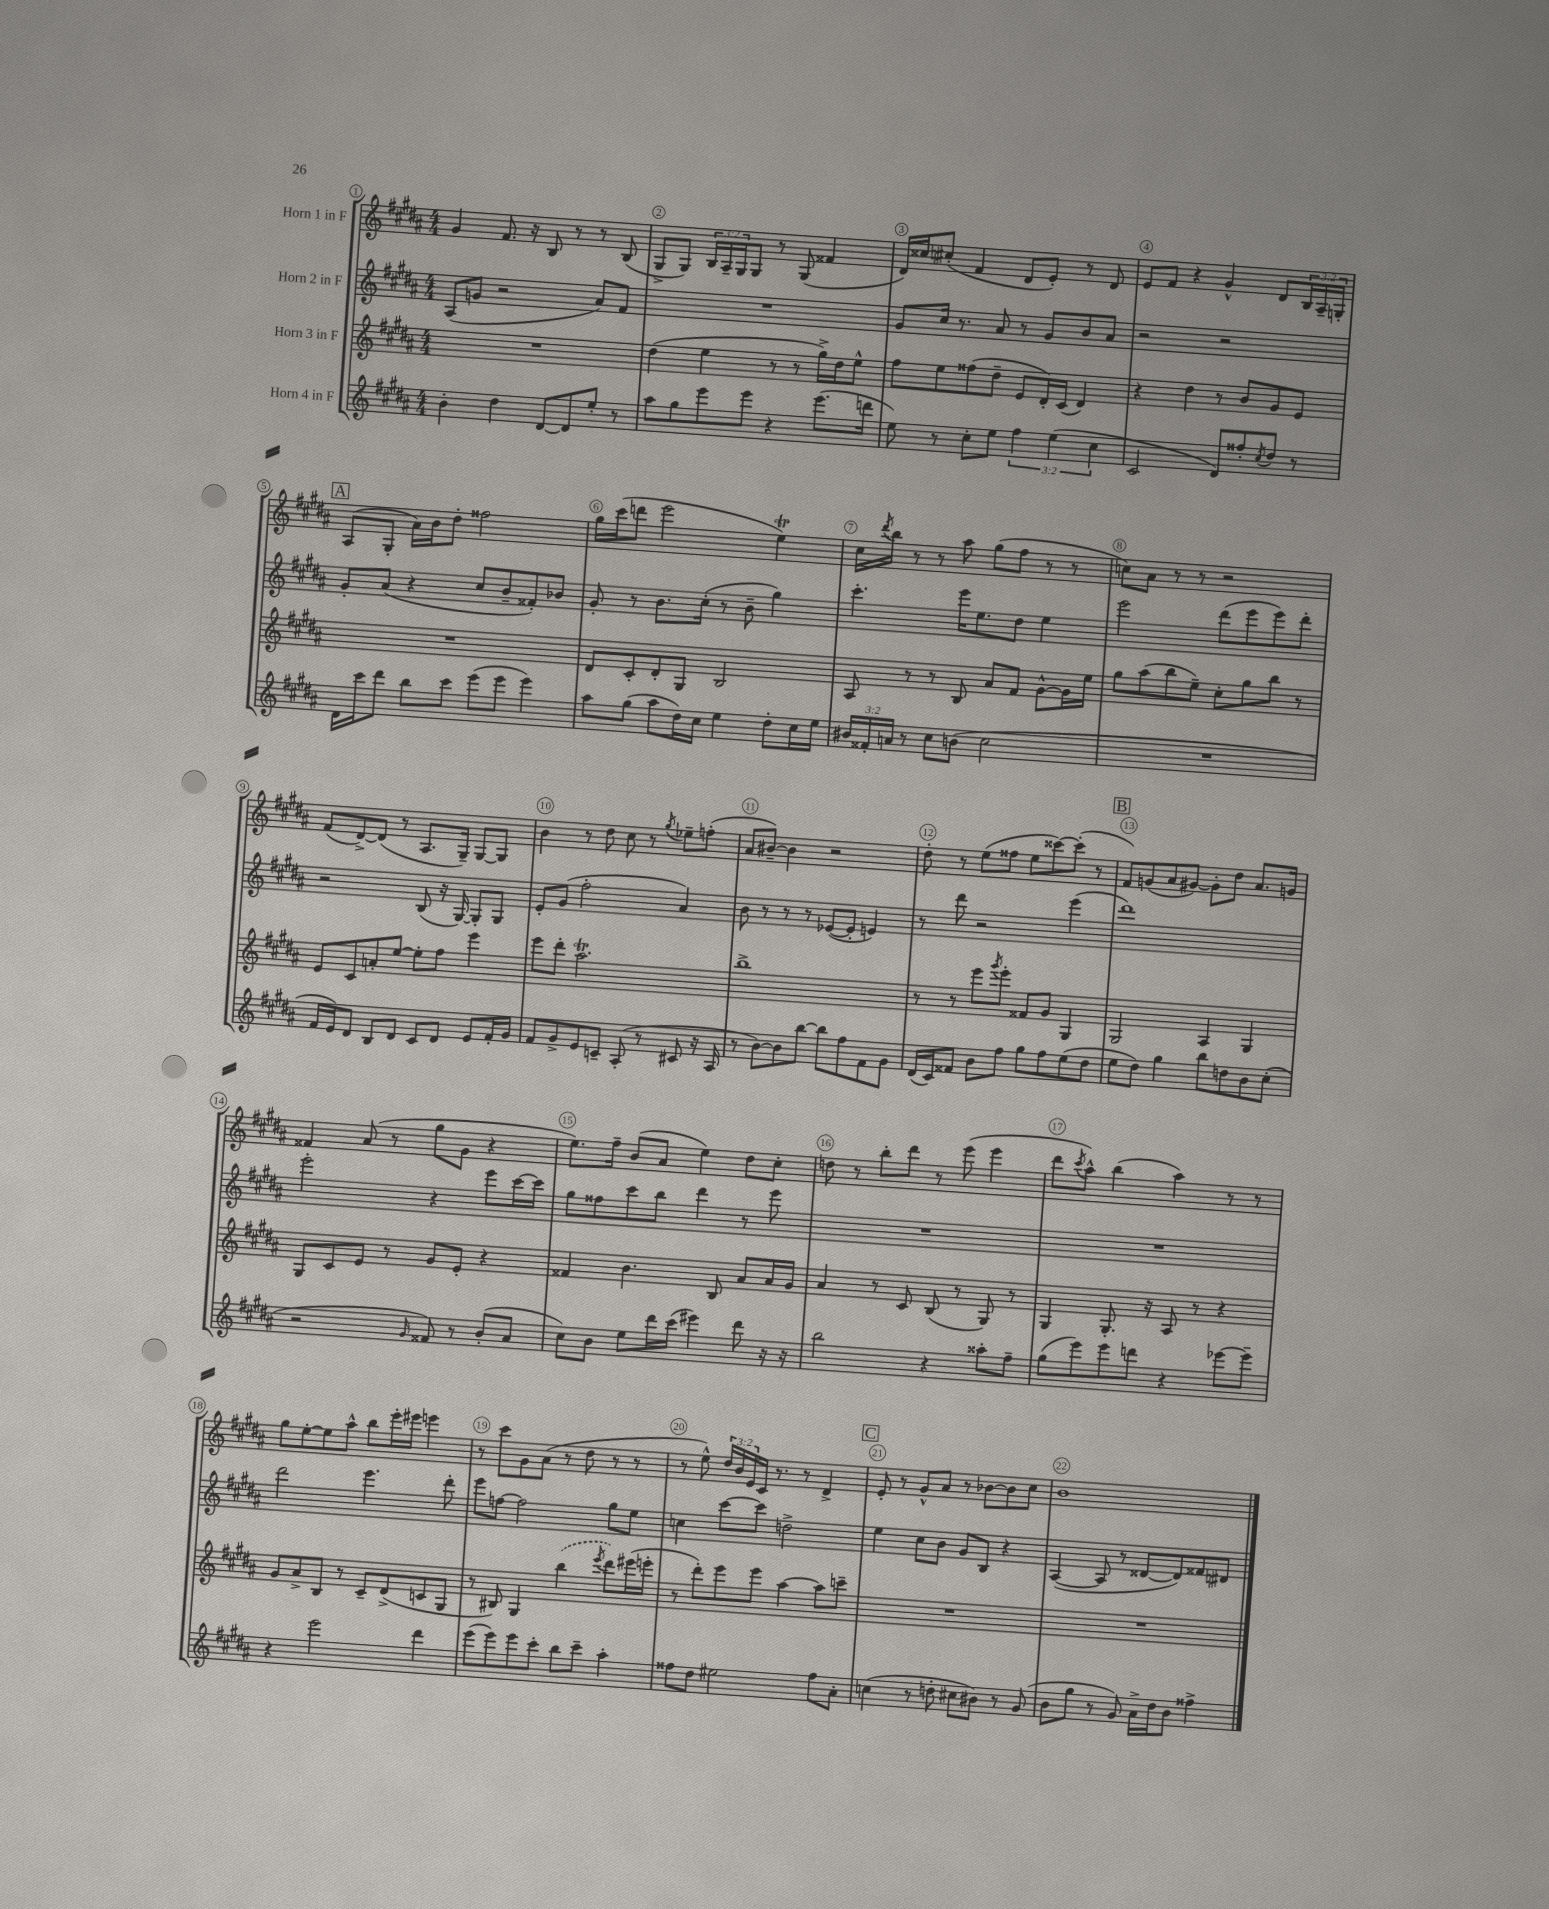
<<
\new StaffGroup <<
\new Staff = "s0" \with { instrumentName = "Horn 1 in F" } {
    \clef treble \key b \major \numericTimeSignature \time 4/4 \override Staff.TupletNumber.text = #tuplet-number::calc-fraction-text
    gis'4 fis'8. r16 b8 r8 r8 b8( |
    gis8-> gis8) \tuplet 3/2 { b16 ais16-- gis16 } gis8 r8 gis8( fisis'4 |
    dis'16) cisis''16 cis''8-.( fis'4 dis'8 e'8-.) r8 dis'8 |
    e'8 fis'8 r4 gis'4-^ dis'8 \tuplet 3/2 { b16 ais16-- g16-. } |
    \mark \markup { \box "A" } ais8( gis8-. ais'16) b'16 dis''8-. fisis''2 |
    gis''16 cis'''16( d'''8 e'''2 e''4\trill) |
    cis''16 \acciaccatura { dis'''8 } b''16 r8 r8 ais''8 gis''8( fis''8 r8 r8 |
    c''8) ais'8 r8 r8 r2 |
    fis'8( dis'8~->) dis'8( r8 ais8. gis16--) gis8~ gis8 |
    b'4 r8 dis''8 cis''8 r8 \acciaccatura { gis''8 } ees''8-- f''8-.( |
    ais'8 bis'8~--) bis'4 r2 |
    dis''8-. r8 e''8( fisis''8 e''8 cisis'''8~) cisis'''8-.( r8 |
    \mark \markup { \box "B" } fis'8) g'8( ais'8 gis'8~) gis'8-. dis''8 ais'8. g'16 |
    fisis'4 ais'8( r8 gis''8 gis'8 r4 |
    e''8.) fis''16-- b'8( ais'8 e''4) dis''8 cis''8-. |
    d''8 r8 b''8-. dis'''8 r8 e'''8( e'''4 |
    dis'''8 \acciaccatura { cis'''8 } ais''8-^) b''4( ais''4) r8 r8 |
    gis''8 e''8~-. e''8 ais''8-^ b''8 e'''16-. eis'''16 e'''4 |
    r8 cis'''8 gis'8 ais'8( r8 dis''8 r8 r8 |
    r8 e''8-^) \tuplet 3/2 { dis''16 b'16 e'16 } cis'16 r8. r8 dis'4-> |
    \mark \markup { \box "C" } e'8-. r8 gis'8-^ ais'8 r8 bes'8~ bes'8 cis''8 |
    b'1 \bar "|." |
}
\new Staff = "s1" \with { instrumentName = "Horn 2 in F" } {
    \clef treble \key b \major \numericTimeSignature \time 4/4
    ais8( g'8 r2 ais'8) fis'8 |
    R1 |
    gis'8 cis''16 r8. ais'8 r8 gis'8 b'8 ais'8 |
    r2 r2 |
    \mark \markup { \box "A" } gis'8-. ais'8( r4 cis''8 b'8-- fisis'8-.) bes'8 |
    gis'8-. r8 b'8. cis''16-.( r8 b'8-- gis''4) |
    cis'''4.-. e'''16 e''8. dis''8 e''4 |
    e'''2 dis'''8( e'''8 e'''8) dis'''8-. |
    r2 b8( r16 gis16~) gis8-. gis8 |
    e'8-. gis'8( fis''2-. ais'4) |
    b'8 r8 r8 r8 ees'8~( ees'8-. e'4) |
    r8 dis'''8 r2 e'''4( |
    \mark \markup { \box "B" } dis'''1) |
    e'''2-. r4 e'''8 cis'''16~ cis'''16 |
    gis''8 fisis''8 cis'''8 b''8 dis'''4 r8 e'''8 |
    R1 |
    R1 |
    dis'''2 e'''4. dis'''8-. |
    e'''8 f''8~ f''2 gis''8 e''8 |
    c''4 cis'''8~ cis'''8 d''2-> |
    \mark \markup { \box "C" } e''4 cis''8 b'8 gis'8 b8 r4 |
    ais4~( ais8 r8 disis'8~ disis'8) fisis'8 dis'8 \bar "|." |
}
\new Staff = "s2" \with { instrumentName = "Horn 3 in F" } {
    \clef treble \key b \major \numericTimeSignature \time 4/4
    R1 |
    dis''4( e''4 r8 r8 gis''16->) dis''16 e''8-^ |
    fis''8 e''8 fisis''8( dis''8-- e'8 dis'16-.) cis'16( dis'4) |
    r4 dis''4 r8 b'8 gis'8 e'8 |
    \mark \markup { \box "A" } R1 |
    dis'8 cis'8-. dis'8-. gis8 b2 |
    ais8 r8 r8 b8 ais'8 fis'8 gis'8~-^ gis'16 e''16 |
    gis''8 ais''8( b''8 e''8--) cis''8-. gis''8 b''8 r8 |
    e'8 cis'8 a'8-. e''8~ e''8-. fis''8 e'''4 |
    e'''8 dis'''8-. ais''2.\trill |
    b''1-> |
    r8 r8 e'''8 \acciaccatura { gis'''8 } e'''8-. fisis'8 gis'8 gis4 |
    \mark \markup { \box "B" } gis2 ais4 gis4 |
    gis8 cis'8 e'8 r8 gis'8 e'8-. r4 |
    fisis'4 b'4. b8 ais'8 ais'16 gis'16 |
    ais'4 r8 cis'8 b8( r8 gis8) r8 |
    gis4 gis8.-. r16 ais8 r8 r4 |
    gis'8 ais'8-> b8 r8 cis'8-- dis'8->( c'8 gis8 |
    r8 bis8) gis4 \once \slurDashed b''4( \acciaccatura { e'''8 } dis'''8) eis'''16( e'''16-. |
    r8 dis'''8-.) e'''8 e'''8 ais''4~ ais''8 c'''8-- |
    \mark \markup { \box "C" } R1 |
    R1 \bar "|." |
}
\new Staff = "s3" \with { instrumentName = "Horn 4 in F" } {
    \clef treble \key b \major \numericTimeSignature \time 4/4 \override Staff.TupletNumber.text = #tuplet-number::calc-fraction-text
    b'4-. dis''4 dis'8~ dis'8 e''8-. r8 |
    ais''8 gis''8 e'''8 e'''8 r4 e'''8.( d'''16 |
    e''8) r8 cis''8-. e''8 \tuplet 3/2 { fis''4 e''4( cis''4 } |
    cis'2 dis'8) fisis''8-. \acciaccatura { cis''8 } dis''8 r8 |
    \mark \markup { \box "A" } dis'16 cis'''16 dis'''8 b''8 cis'''8 e'''8( e'''8 e'''4) |
    ais''8 gis''8( ais''8 dis''16) cis''16 e''4 dis''8-. cis''16 e''16 |
    \tuplet 3/2 { bis'16 fisis'16-. a'16 } r8 cis''8 b'8( cis''2 |
    R1 |
    fis'16 e'16) dis'8 b8 dis'8 cis'8 dis'8 e'8 fis'16-. gis'16 |
    fis'8 gis'8-> e'8 c'8-- ais8-.( r8 cis'8 r16 ais16 |
    r8 b'8~) b'8 b''8~ b''8 fis''8 fis'8 gis'8 |
    dis'16( cis'16) fisis'8 b'8 fis''8 gis''8 fis''8 e''8( dis''8 |
    \mark \markup { \box "B" } e''8 dis''8) gis''4 b''8 d''8 b'8 cis''8-.( |
    r2 \grace { gis'16 } fisis'8) r8 b'8-.( ais'8 |
    cis''8) b'8 e''8 dis'''16 cis'''16( eis'''4) dis'''8 r16 r16 |
    b''2 r4 aisis''8-. fis''8-- |
    gis''8( e'''8) e'''8 d'''8 r4 ees'''8~ ees'''8-- |
    r4 e'''2 dis'''4 |
    e'''8( e'''8) e'''8 cis'''8-. b''8 cis'''8-- ais''4-. |
    fisis''8 dis''8 eis''2 fisis''8 ais'8-. |
    \mark \markup { \box "C" } c''4( r8 d''8-. cis''8 bis'8) r8 gis'8( |
    b'8 gis''8 r8 gis'8) ais'16-> dis''16 b'8 fisis''4-> \bar "|." |
}
>>
>>
\layout { \context { \Score \override BarNumber.break-visibility = ##(#f #t #t) barNumberVisibility = #all-bar-numbers-visible \override BarNumber.stencil = #(make-stencil-circler 0.1 0.3 ly:text-interface::print) } }
